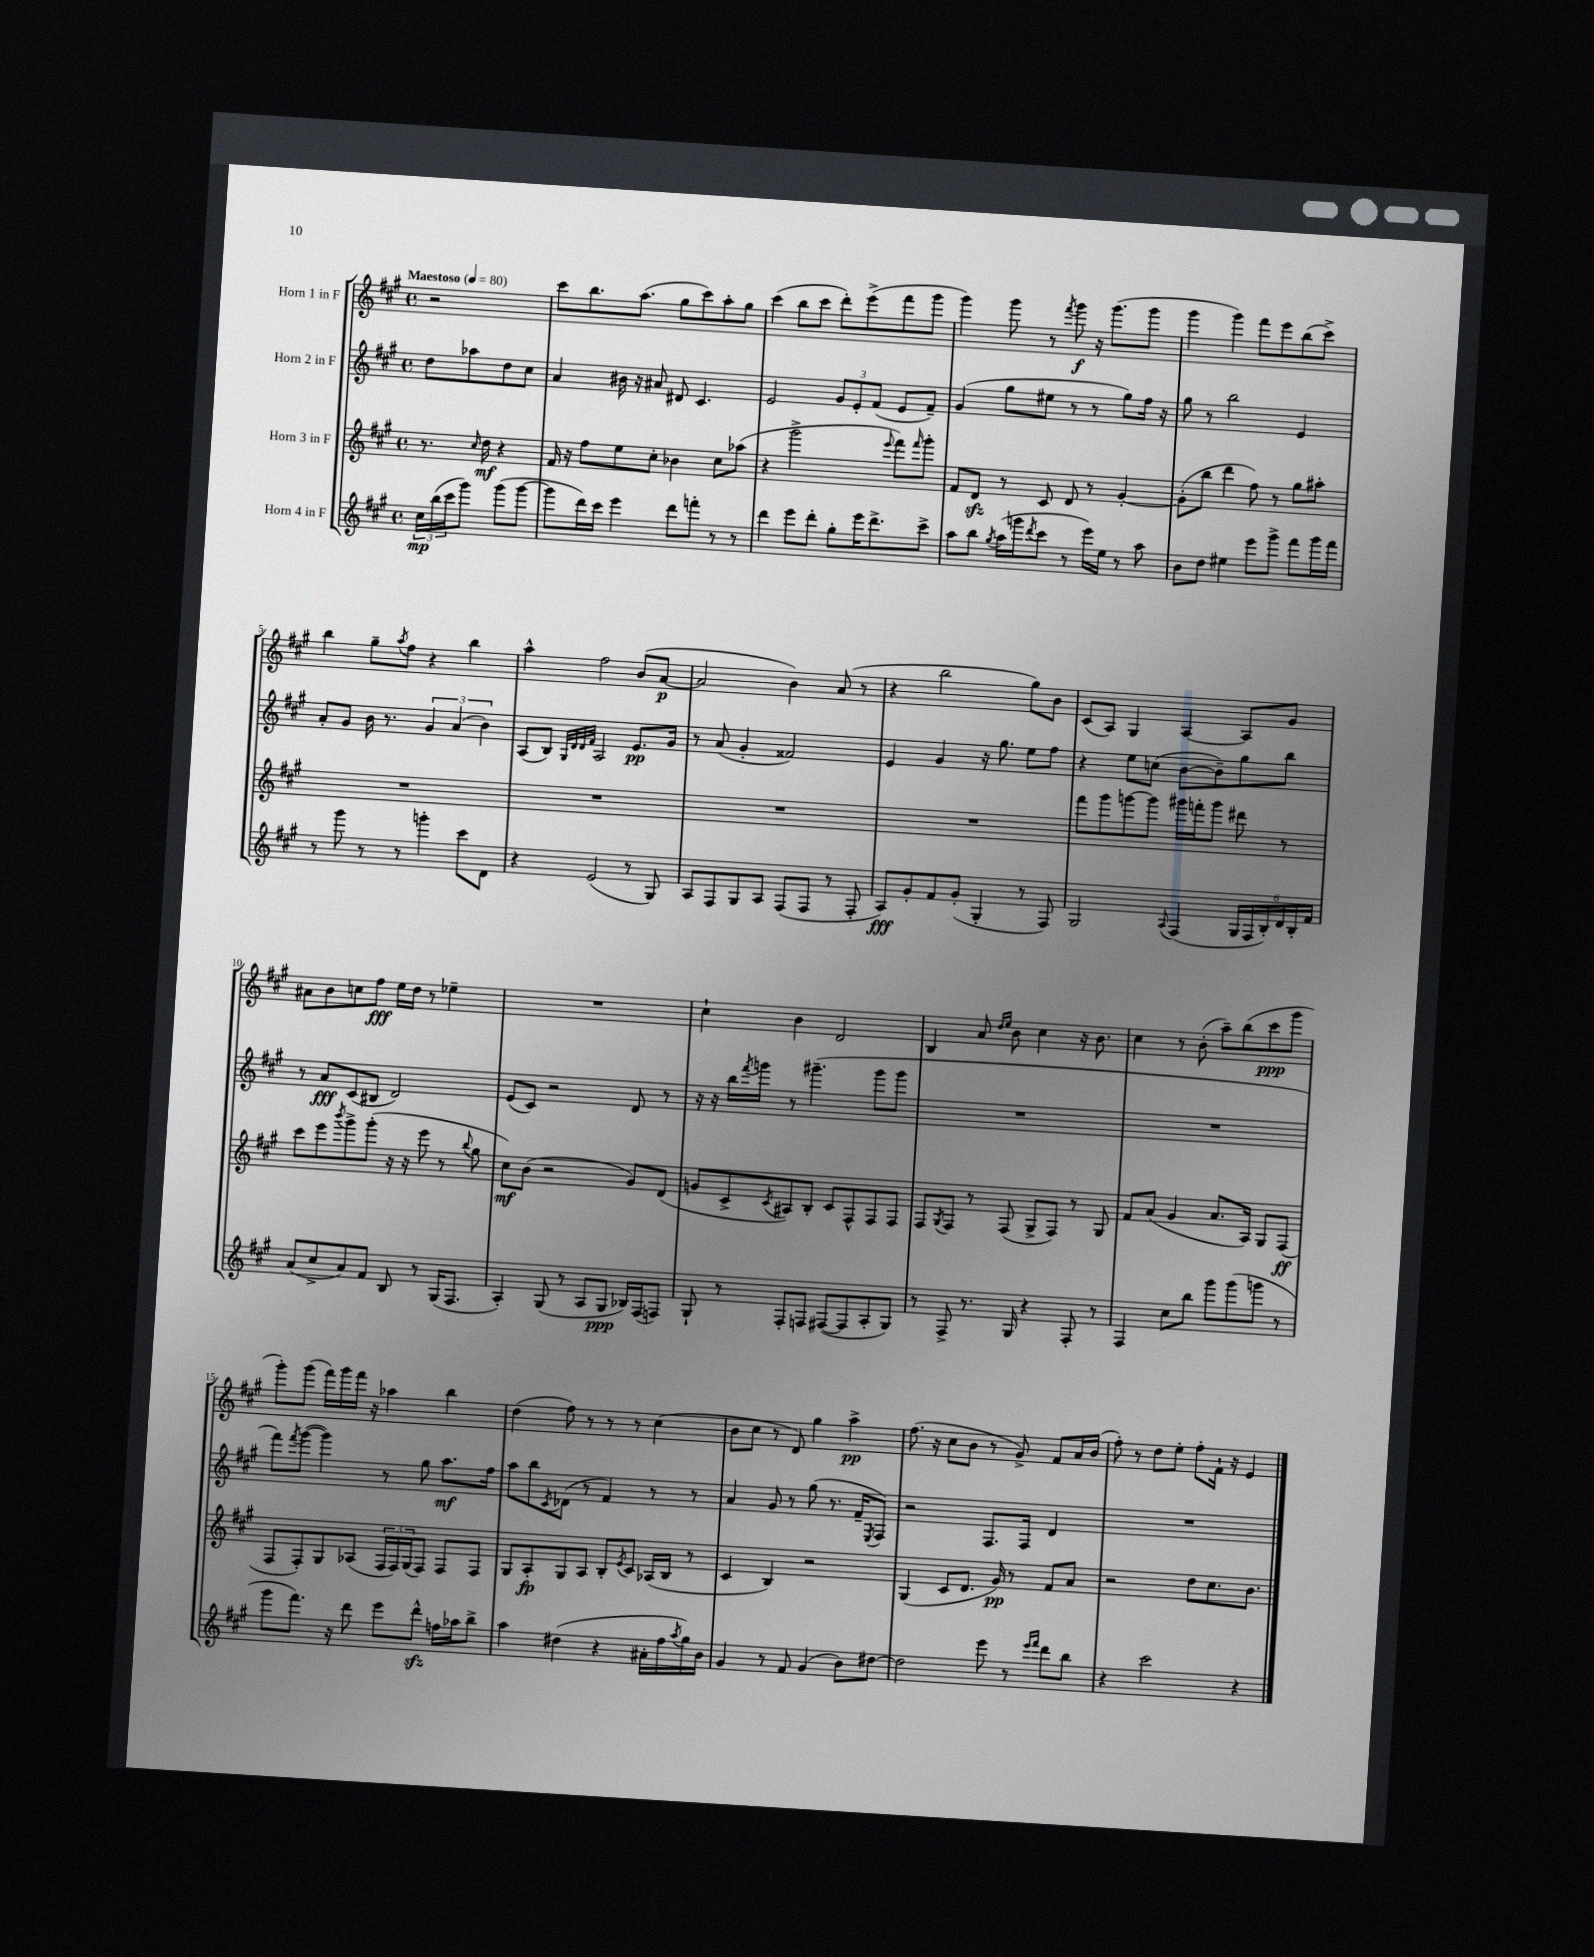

**kern	**kern	**kern	**kern
*staff4	*staff3	*staff2	*staff1
*clefG2	*clefG2	*clefG2	*clefG2
*k[f#c#g#]	*k[f#c#g#]	*k[f#c#g#]	*k[f#c#g#]
*M4/4	*M4/4	*M4/4	*M4/4
*met(c)	*met(c)	*met(c)	*met(c)
*MM80	*MM80	*MM80	*MM80
24cc#	8.r	8dd	2r
(24bb	.	.	.
24ccc#	.	.	.
8ggg#)	.	8aa-	.
.	16qqcc#	.	.
.	16dd	.	.
(8ggg#	4r	8dd	.
[8ggg#	.	8cc#	.
=	=	=	=
8ggg#]	16f#	4a	8ccc#
.	16r	.	.
16ddd)	8ff#	.	8.bb
16ccc#	.	.	.
4eee	8ee	16b#	.
.	.	16r	(8.aa
.	8cc#'	8a#	.
8ddd	4b-	8d#	8gg#
8fff'	.	4.c#	8ccc#)
8r	8cc#	.	8aa'
8r	(8aa-	.	8gg#
=	=	=	=
4ddd	4r	2e	(4ccc#
8eee	2ggg#^	.	8bb
8ddd'	.	.	8ccc#
8gg#'	.	12g#	8ddd')
.	.	12e'	.
16eee	.	.	(8eee^
.	.	(12f#	.
8.ddd^	.	.	.
.	8qqeee	.	.
.	8fff#)	8e	8fff#
.	16qqfff#	.	.
8ccc#^	8ggg#'	8f#~)	8ggg#
=	=	=	=
8aa	8f#	(4g#	4ggg#)
8bb	8d	.	.
8qgg#	.	.	.
(16aa	8r	8gg#	8ggg#
16ggg	.	.	.
8qddd	.	.	.
8ccc#	8c#	8ee#	8r
.	.	.	8qfff#
8r	8d	8r	8ggg#
16eee)	8r	8r	16r
16ee	.	.	(8.ggg#
8r	[4g#'	8gg#)	.
8aa	.	16ff#	8ggg#
.	.	16r	.
=	=	=	=
8b	(8g#']	8gg#	4ggg#
8dd	8bb	8r	.
4ee#	4ddd	2bb	4ggg#)
8eee	8ff#)	.	8fff#
8ggg#^	8r	.	8eee
8fff#	8gg#	4e	(8bb
16ggg#	8aa#'	.	8ccc#^)
16fff#	.	.	.
=	=	=	=
8r	1r	8a'	4bb
8ggg#	.	8g#	.
8r	.	16b	8gg#~
.	.	8.r	.
.	.	.	8qaa
8r	.	.	8ff#
4ggg'	.	6g#	4r
.	.	(6a	.
8ccc#	.	.	4bb
.	.	6b)	.
8d	.	.	.
=	=	=	=
4r	1r	(8A	4aa^^
.	.	8B)	.
.	.	32qqG#	.
.	.	32qqd	.
.	.	32qqd	.
.	.	32qqf#	.
(2e	.	2A	2ff#
8r	.	8.e	(8b
8G#)	.	.	[8a
.	.	16g#	.
=	=	=	=
8A	1r	8r	2a]
8F#	.	(8a	.
8G#	.	4g#'	.
8A	.	.	.
(8F#	.	2f##)	4b)
8F#	.	.	.
8r	.	.	(8a
8F#'	.	.	8r
=	=	=	=
8A)	1r	4e	4r
8g#'	.	.	.
8f#	.	4g#	2bb
(8g#'	.	.	.
4G#'	.	16r	.
.	.	8.gg#	.
8r	.	8ee	8gg#)
8F#)	.	8ff#	8b
=	=	=	=
2G#	8fff#	4r	(8c#
.	8ggg#	.	8A)
.	[8ggg	8ee	4G#
.	8ggg]	(8cc	.
8qqA	.	.	.
(4F#	16ggg#	[8b	[4A
.	16fff'	.	.
.	8ggg#	8b~])	.
24G#	8ddd#	8gg#	8A]
24F#	.	.	.
24B')	.	.	.
24d	8r	8bb	8g#
24B'	.	.	.
24f#	.	.	.
=	=	=	=
(8a	8ccc#	8r	8a#
8cc#^	8eee	8a	8b
.	8qbbb	.	.
8a)	8ggg#^	(8c#	8cc
8f#	(8ggg#'	8B#	8ff#
8B	16r	2d)	16ee
.	16r	.	16dd
8r	8eee	.	8r
(16G#	8r	.	4ee-~
8.F#	.	.	.
.	8qqbb	.	.
.	8gg#	.	.
=	=	=	=
4A')	8cc#)	(8e	1r
.	(8b	8c#)	.
(8G#	2r	2r	.
8r	.	.	.
8A	.	.	.
8G#	.	.	.
16B-)	8g#)	8d	.
(16F#	.	.	.
8F)	(8d	8r	.
=	=	=	=
8G#`	8g	16r	4cc#`
.	.	16r	.
8r	8c#^	16bb	.
.	.	8qfff#	.
.	.	16ggg	.
.	8qc#	.	.
8F#'	8A#)	8r	4b
8F	8B'	(4.ggg#~	.
([8F#	8c#	.	2d
8F#]	8F#^^	.	.
8A'	8F#	8ggg#	.
8G#)	8F#	8ggg#	.
=	=	=	=
8r	8F#	1r	4B
.	8qG#	.	.
8F#^	8F#	.	.
8.r	8r	.	8a
.	.	.	16qqdd
.	.	.	16qqee
.	(8F#	.	8b
16G#	.	.	.
4r	8G#^	.	4cc#
.	8F#)	.	.
8F#'	8r	.	16r
.	.	.	8.b
8r	8G#	.	.
=	=	=	=
4F#	8f#	1r	4cc#
.	(8a	.	.
8cc#	4g#	.	8r
8bb	.	.	(8b'
8ggg#	8.a	.	8aa~)
(8ggg#	.	.	(8bb
.	16A)	.	.
8ggg	8G#	.	8ccc#
8r	(8F#	.	8ggg#
=	=	=	=
8ggg#	8F#	8fff#)	8ggg#')
.	.	8qfff#	.
8.fff#)	8F#')	([8ggg#	(8ggg#
.	8G#	4ggg#])	16fff#)
16r	.	.	16ggg#
8ddd	(8A-	.	16fff#
.	.	.	16r
8eee	24F#	8r	4aa-
.	24F#)	.	.
.	(24G#	.	.
8ddd^^	8F#)	8gg#	.
16ff	8F#	8.aa	4bb
16aa-	.	.	.
8bb^	8F#	.	.
.	.	16ff#	.
=	=	=	=
4aa	8G#	8aa	(4dd
.	8A'	8bb	.
.	.	8qc#	.
(4dd#	8G#	(8d-	8ff#)
.	8A	8r	8r
4r	8B'	4f#)	8r
.	8qe	.	.
.	8c#	.	8r
16a#'	(16A-	8r	(4cc#
16ff#	16B	.	.
8qaa	.	.	.
16gg#)	8r	8r	.
16b	.	.	.
=	=	=	=
4g#	4c#	4a	8b
.	.	.	8cc#
8r	4B)	8g#	8r
8f#	.	8r	8d)
(4g#	2r	(8gg#	4gg#
.	.	8.r	.
8b)	.	.	4aa^
.	.	16f#~	.
.	.	8qE	.
[8dd#	.	8F#)	.
=	=	=	=
2dd#]	(4G#	2r	(8.ff#
.	.	.	16r
.	8c#	.	8cc#
.	8.d	.	8b
8eee	.	8.F#	8r
.	16g#)	.	.
8r	8r	.	8g#^)
.	.	16F#	.
16qqeee	.	.	.
16qqfff#	.	.	.
8ddd	8f#	4d	8f#
8bb	8a	.	16a
.	.	.	(16b
=	=	=	=
4r	2r	1r	8ff#')
.	.	.	8r
2ccc#	.	.	8dd
.	.	.	8ee'
.	8dd	.	8ff#'
.	8.cc#	.	16f#`
.	.	.	16r
4r	.	.	4e
.	8.b	.	.
==	==	==	==
*-	*-	*-	*-
